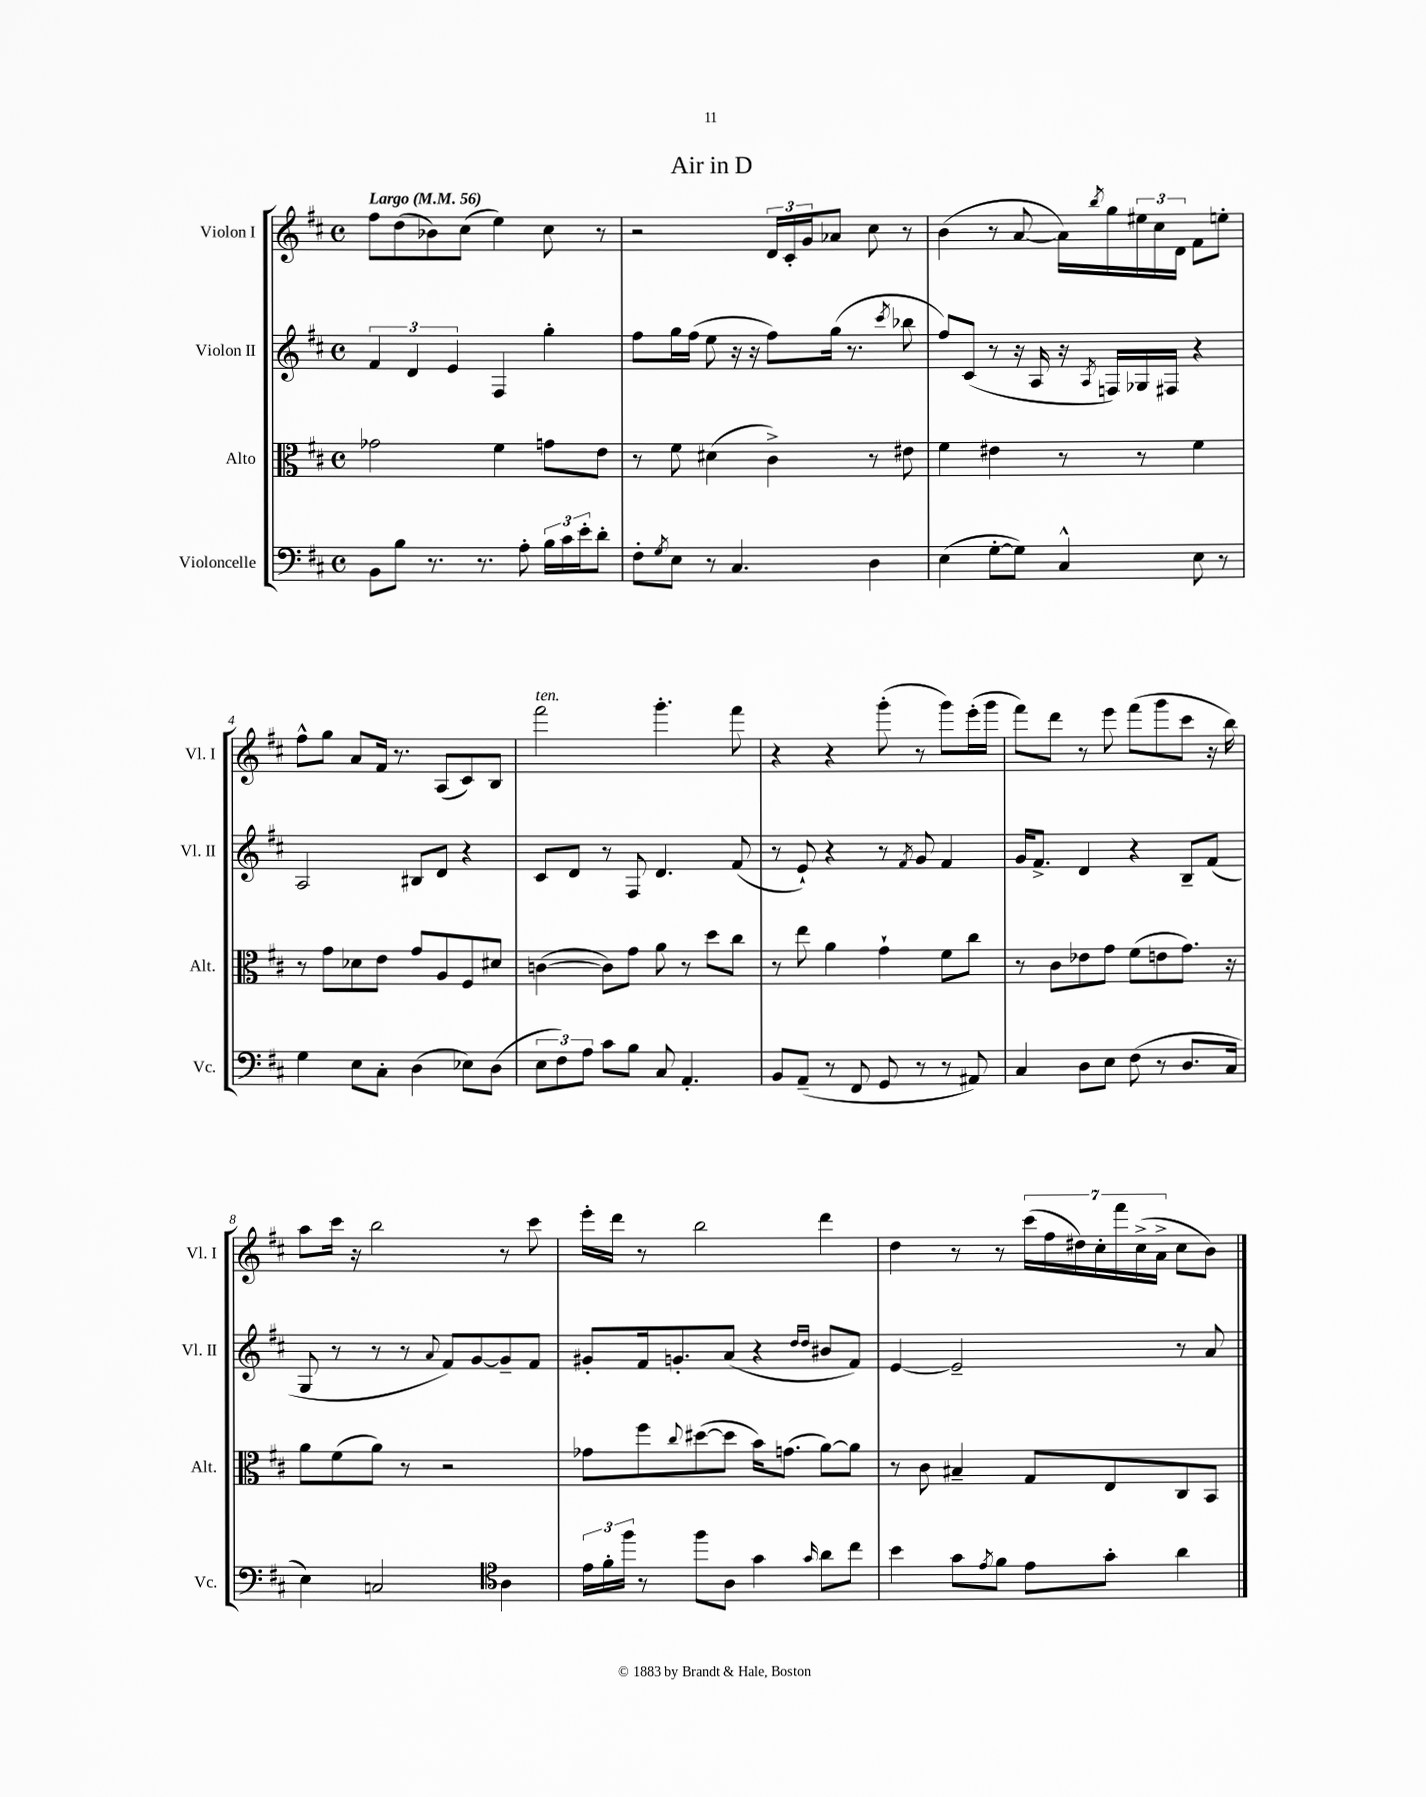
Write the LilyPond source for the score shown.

\header { title = "Air in D" }
<<
\new StaffGroup <<
\new Staff = "s0" \with { instrumentName = "Violon I" shortInstrumentName = "Vl. I" } {
    \clef treble \key d \major \defaultTimeSignature \time 4/4 \tempo "Largo" 4 = 56
    fis''8 d''8( bes'8) cis''8( e''4) cis''8 r8 |
    r2 \tuplet 3/2 { d'16 cis'16-. g'16 } aes'8 cis''8 r8 |
    b'4( r8 a'8~ a'16) \acciaccatura { b''8 } g''16 \tuplet 3/2 { eis''16 cis''16 d'16 } fis'8 e''8-. |
    fis''8-^ g''8 a'8 fis'16 r8. a8( cis'8) b8 |
    fis'''2^\markup { \italic "ten." } g'''4.-. fis'''8 |
    r4 r4 g'''8-.( r8 g'''8) e'''16-.( g'''16 |
    fis'''8) d'''8 r8 e'''8 fis'''8( g'''8 cis'''8 r16 b''16) |
    a''8 cis'''16 r16 b''2 r8 cis'''8 |
    e'''16-. d'''16 r8 b''2 d'''4 |
    d''4 r8 r8 \tuplet 7/4 { cis'''16( fis''16 dis''16) cis''16-. fis'''16 cis''16->( a'16-> } cis''8 b'8) \bar "|." |
}
\new Staff = "s1" \with { instrumentName = "Violon II" shortInstrumentName = "Vl. II" } {
    \clef treble \key d \major \defaultTimeSignature \time 4/4
    \tuplet 3/2 { fis'4 d'4 e'4 } fis4 g''4-. |
    fis''8 g''16 fis''16( e''8 r16 r16 fis''8) g''16( r8. \acciaccatura { cis'''8 } bes''8 |
    fis''8) cis'8( r8 r16 a16 r16 \acciaccatura { a8 } f16) ges16 fis16 r4 |
    a2 bis8 d'8 r4 |
    cis'8 d'8 r8 fis8 d'4. fis'8( |
    r8 e'8-!) r4 r8 \acciaccatura { fis'8 } g'8 fis'4 |
    g'16 fis'8.-> d'4 r4 b8-- fis'8( |
    g8 r8 r8 r8 \appoggiatura { a'8 } fis'8) g'8~ g'8-- fis'8 |
    gis'8-. fis'16 g'8.-. a'8( r4 \grace { d''16 d''16 } bis'8 fis'8) |
    e'4~ e'2-- r8 a'8 \bar "|." |
}
\new Staff = "s2" \with { instrumentName = "Alto" shortInstrumentName = "Alt." } {
    \clef alto \key d \major \defaultTimeSignature \time 4/4
    ges'2 fis'4 g'8 e'8 |
    r8 fis'8 dis'4( cis'4->) r8 eis'8 |
    fis'4 eis'4 r8 r8 fis'4 |
    r8 g'8 des'8 e'8 g'8 a8 fis8 dis'8 |
    c'4~( c'8) g'8 a'8 r8 d''8 cis''8 |
    r8 e''8 a'4 g'4-! fis'8 cis''8 |
    r8 cis'8 ees'8 g'8 fis'8( e'8 g'8.) r16 |
    a'8 fis'8( a'8) r8 r2 |
    ges'8 fis''8 \appoggiatura { cis''8 } dis''8~( dis''8 b'16) g'8.( a'8~) a'8 |
    r8 cis'8 bis4-- g8 e8 cis8 b,8 \bar "|." |
}
\new Staff = "s3" \with { instrumentName = "Violoncelle" shortInstrumentName = "Vc." } {
    \clef bass \key d \major \defaultTimeSignature \time 4/4
    b,8 b8 r8. r8. a8-. \tuplet 3/2 { b16 cis'16 e'16-. } d'8-. |
    fis8-. \acciaccatura { g8 } e8 r8 cis4. d4 |
    e4( g8~-. g8) cis4-^ e8 r8 |
    g4 e8 cis8-. d4( ees8) d8( |
    \tuplet 3/2 { e8 fis8) a8 } cis'8 b8 cis8 a,4.-. |
    b,8 a,8--( r8 fis,8 g,8 r8 r8 ais,8) |
    cis4 d8 e8 fis8( r8 d8. cis16 |
    e4) c2 \clef tenor a4 |
    \tuplet 3/2 { e'16 fis'16-. fis''16 } r8 fis''8 a8 g'4 \grace { g'16 } a'8 cis''8 |
    b'4 g'8 \acciaccatura { e'8 } fis'8 e'8 g'8-. a'4 \bar "|." |
}
>>
>>
